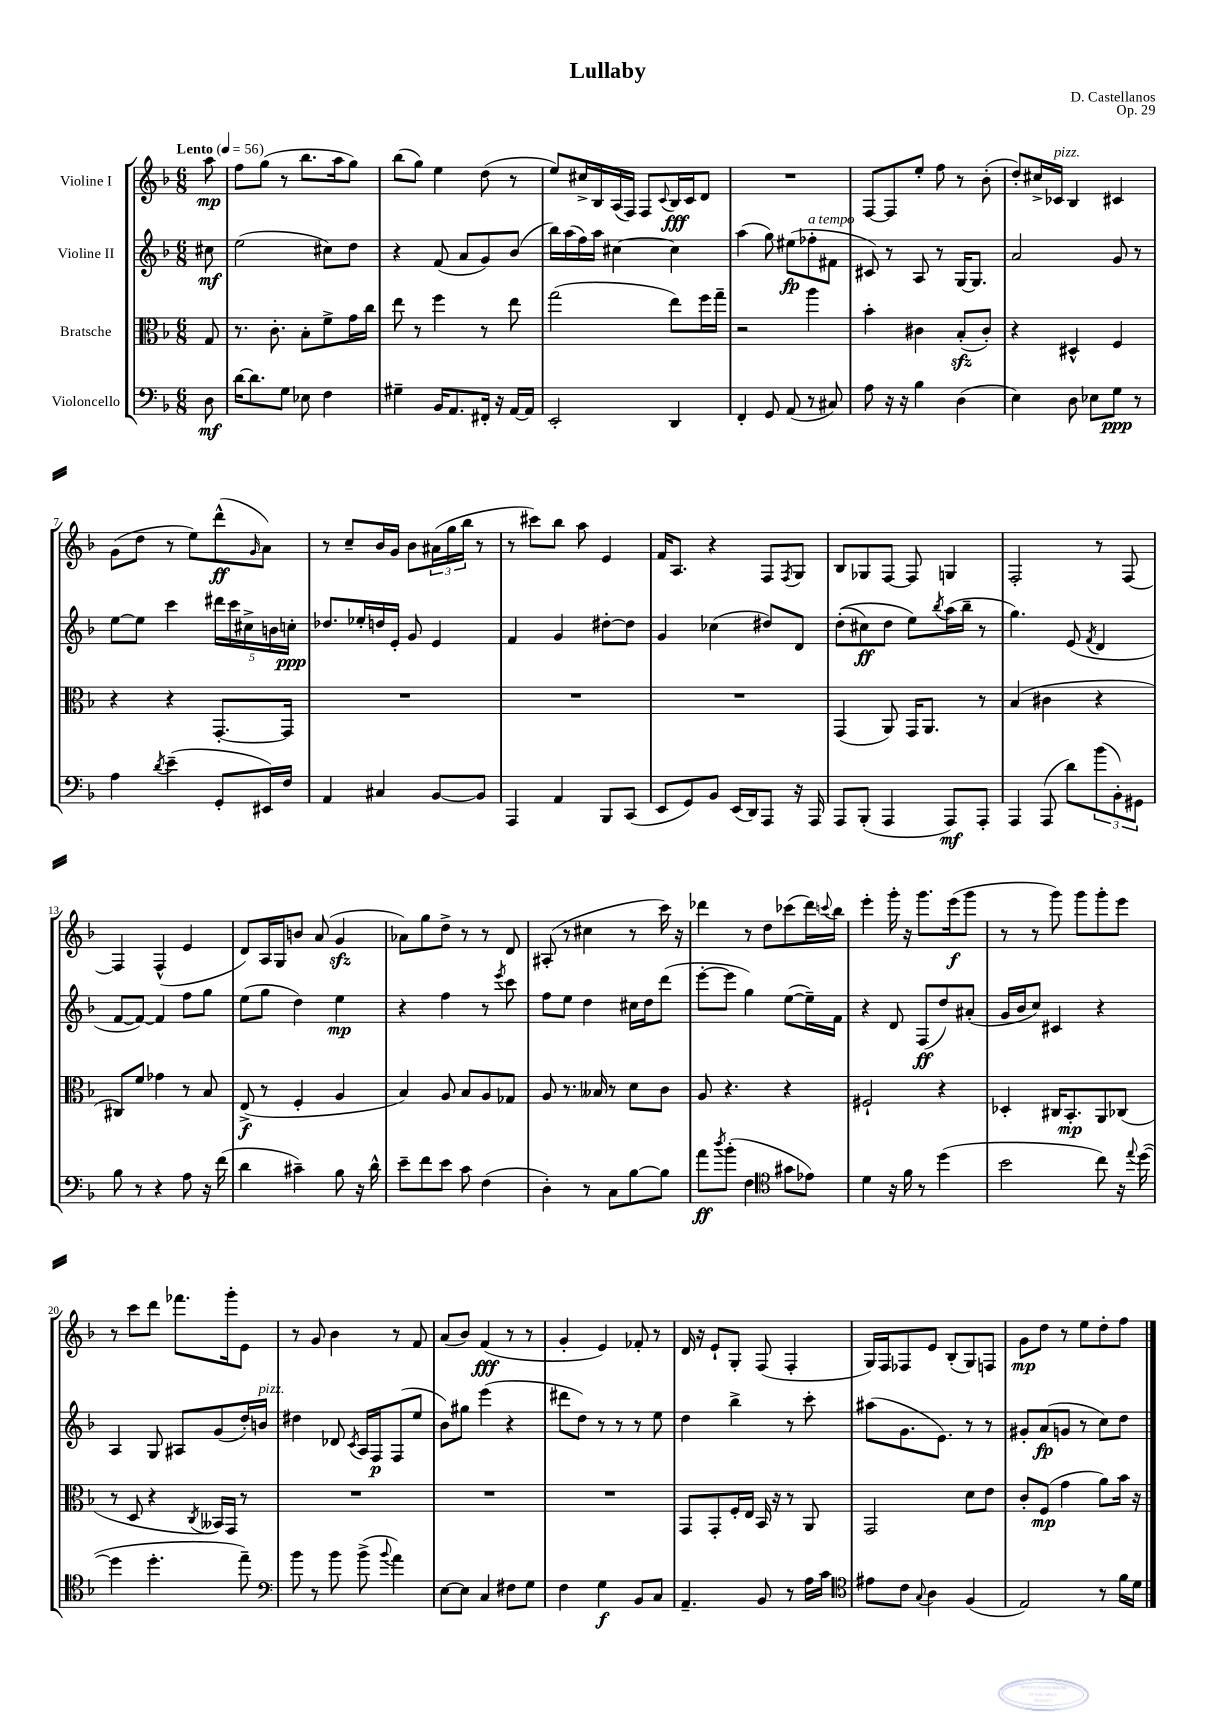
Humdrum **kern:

**kern	**dynam	**kern	**dynam	**kern	**dynam	**kern	**dynam
*part4	*part4	*part3	*part3	*part2	*part2	*part1	*part1
*staff4	*staff4	*staff3	*staff3	*staff2	*staff2	*staff1	*staff1
*I"Violoncello	*	*I"Bratsche	*	*I"Violine II	*	*I"Violine I	*
*clefF4	*	*clefC3	*	*clefG2	*	*clefG2	*
*k[b-]	*	*k[b-]	*	*k[b-]	*	*k[b-]	*
*M6/8	*	*M6/8	*	*M6/8	*	*M6/8	*
*MM56	*	*MM56	*	*MM56	*	*MM56	*
=	=	=	=	=	=	=	=
!	!	!	!	!	!	!LO:TX:a:B:t=Lento	!
8D\	mf	8G/	.	8cc#X\	mf	8aa\	mp
=1	=1	=1	=1	=1	=1	=1	=1
[16d\KL	.	8.r	.	(2ee\	.	8ff\L	.
8.d\]	.	.	.	.	.	.	.
.	.	.	.	.	.	(8gg\J	.
.	.	8.c'\	.	.	.	.	.
8G\J	.	.	.	.	.	8r	.
8E-X\	.	8B-'\L	.	.	.	8.bb-\L	.
4F\	.	8f^\	.	8cc#X\L)	.	.	.
.	.	.	.	.	.	16aa\k	.
.	.	16g\L	.	8dd\J	.	8gg\J)	.
.	.	16cc\JJ	.	.	.	.	.
=2	=2	=2	=2	=2	=2	=2	=2
4G#X~\	.	8ee\	.	4r	.	(8bb-\L	.
.	.	8r	.	.	.	8gg\J)	.
16BB-/KL	.	4ff\	.	(8f/	.	4ee\	.
8.AA/	.	.	.	.	.	.	.
.	.	.	.	8a/L	.	.	.
16FF#X'/Jk	.	8r	.	8g/)	.	(8dd\	.
16r	.	.	.	.	.	.	.
[16AA/LL	.	8ee\	.	(8b-/J	.	8r	.
16AA/JJ]	.	.	.	.	.	.	.
=3	=3	=3	=3	=3	=3	=3	=3
2EE'/	.	(2gg\	.	16bb-\LL)	.	8ee/L)	.
.	.	.	.	(16aa\	.	.	.
.	.	.	.	16ff\)	.	16cc#X^/L	.
.	.	.	.	16aa\JJ	.	16B-/	.
.	.	.	.	[4cc#X\	.	(16A/	.
.	.	.	.	.	.	16F/JJ)	.
.	.	.	.	.	.	8F/L	.
.	.	.	.	.	.	8qqc/	.
4DD/	.	8ee\L)	.	4cc#\]	.	16B-/L	fff
.	.	.	.	.	.	16c/J	.
.	.	16ff\L	.	.	.	8d/J	.
.	.	16gg~\JJ	.	.	.	.	.
=4	=4	=4	=4	=4	=4	=4	=4
4FF'/	.	2r	.	(4aa\	.	2.r	.
8GG/	.	.	.	8gg\)	.	.	.
(8AA/	.	.	.	(8ee#X\L	fp	.	.
!	!	!	!	!LO:TX:a:i:t=a tempo	!	!	!
8r	.	4aa\	.	8ff-X'\	.	.	.
8C#X/)	.	.	.	8f#X\J	.	.	.
=5	=5	=5	=5	=5	=5	=5	=5
8A\	.	4b-'\	.	8c#X/)	.	[8F/L	.
16r	.	.	.	8r	.	8F/]	.
16r	.	.	.	.	.	.	.
4B-\	.	4c#X\	.	8A/	.	8ee'/J	.
.	.	.	.	8r	.	8ff\	.
(4D\	.	(8B-zz'/L	.	[16G/KL	.	8r	.
.	.	.	.	8.G/J]	.	.	.
.	.	8c#'/J)	.	.	.	(8b-'\	.
=6	=6	=6	=6	=6	=6	=6	=6
4E\)	.	4r	.	2a/	.	8dd'/L)	.
.	.	.	.	.	.	16cc#X^/L	.
!	!	!	!	!	!	!LO:TX:a:i:t=pizz.	!
.	.	.	.	.	.	16c-X/JJ	.
8D\	.	4D#X^^/	.	.	.	4B-/	.
8E-X\L	.	.	.	.	.	.	.
8G\J	ppp	4F/	.	8g/	.	4c#X/	.
8r	.	.	.	8r	.	.	.
!!LO:LB:g=z
=7	=7	=7	=7	=7	=7	=7	=7
4A\	.	4r	.	[8ee\L	.	(8g\L	.
.	.	.	.	8ee\J]	.	8dd\J	.
8qd/	.	.	.	.	.	.	.
(4e~\	.	4r	.	4ccc\	.	8r	.
.	.	.	.	.	.	8ee\L)	.
8GG'/L	.	[8.GG'/L	.	20ddd#X\LL	.	(8ddd^^\	ff
.	.	.	.	20ccc\	.	.	.
.	.	.	.	20cc#X^\	.	.	.
.	.	.	.	.	.	16qqg/	.
16EE#X/L)	.	.	.	.	.	8a\J)	.
.	.	.	.	20bn\	.	.	.
16F/JJ	.	16GG/Jk]	.	.	.	.	.
.	.	.	.	20ccn'\JJ	ppp	.	.
=8	=8	=8	=8	=8	=8	=8	=8
4AA/	.	2.r	.	8.dd-X/L	.	8r	.
.	.	.	.	.	.	8cc~/L	.
.	.	.	.	16ee-X'/L	.	.	.
4C#X/	.	.	.	16ddn/	.	16b-/L	.
.	.	.	.	16e'/JJ	.	16g/JJ	.
.	.	.	.	8g/	.	8b-\L	.
[8BB-/L	.	.	.	4e/	.	(24a#X\L	.
.	.	.	.	.	.	24gg\	.
.	.	.	.	.	.	24bb-\JJ	.
8BB-/J]	.	.	.	.	.	8r	.
=9	=9	=9	=9	=9	=9	=9	=9
4AAA/	.	2.r	.	4f/	.	8r	.
.	.	.	.	.	.	8ccc#X\L)	.
4AA/	.	.	.	4g/	.	8bb-\J	.
.	.	.	.	.	.	8aa\	.
8BBB-/L	.	.	.	[8dd#X'\L	.	4e/	.
(8CC/J	.	.	.	8dd#\J]	.	.	.
=10	=10	=10	=10	=10	=10	=10	=10
8EE/L	.	2.r	.	4g/	.	16f/KL	.
.	.	.	.	.	.	8.A/J	.
8GG/)	.	.	.	.	.	.	.
8BB-/J	.	.	.	(4cc-X\	.	4r	.
(16EE/LL	.	.	.	.	.	.	.
16DD/J)	.	.	.	.	.	.	.
8AAA/J	.	.	.	8dd#X/L)	.	8F/L	.
.	.	.	.	.	.	8qF/	.
16r	.	.	.	8d/J	.	8G/J	.
16AAA/	.	.	.	.	.	.	.
=11	=11	=11	=11	=11	=11	=11	=11
8AAA/L	.	(4GG/	.	((8dd'\L	.	8B-/L	.
(8BBB-'/J	.	.	.	8cc#X\)	ff	8G-X/	.
4AAA/	.	8AA/)	.	8dd\J	.	[8F/J	.
.	.	16GG/KL	.	8ee\L)	.	8F/]	.
.	.	8.AA/J	.	.	.	.	.
.	.	.	.	8qbb-/	.	.	.
8AAA/L)	mf	.	.	(16aa\L	.	4Gn/	.
.	.	.	.	16bb-~\JJ	.	.	.
8AAA'/J	.	8r	.	8r	.	.	.
=12	=12	=12	=12	=12	=12	=12	=12
4AAA/	.	(4B-/	.	4.gg\)	.	2F'/	.
(8AAA/	.	4c#X\	.	.	.	.	.
8d\L)	.	.	.	(8e/	.	.	.
.	.	.	.	8qf/	.	.	.
(12b-\	.	4r	.	4d/	.	8r	.
12BB-'\)	.	.	.	.	.	.	.
.	.	.	.	.	.	[8F/	.
12GG#X\J	.	.	.	.	.	.	.
!!LO:LB:g=z
=13	=13	=13	=13	=13	=13	=13	=13
8B-\	.	8C#X/L)	.	[8f/L	.	4F/]	.
8r	.	8f/J	.	8f/J_)	.	.	.
4r	.	4g-X\	.	4f/]	.	(4F^^/	.
8A\	.	8r	.	8ff\L	.	4e/	.
16r	.	8B-/	.	8gg\J	.	.	.
(16f\	.	.	.	.	.	.	.
=14	=14	=14	=14	=14	=14	=14	=14
4d\	.	(8E^/	f	(8ee\L	.	8d/L)	.
.	.	8r	.	8gg\J	.	16A/L	.
.	.	.	.	.	.	16G/J	.
4c#X~\)	.	4F'/	.	4dd\)	.	8bn/J	.
.	.	.	.	.	.	(8a/	.
8B-\	.	4A/	.	4ee\	mp	4gzz/	.
16r	.	.	.	.	.	.	.
16d^^\	.	.	.	.	.	.	.
=15	=15	=15	=15	=15	=15	=15	=15
8e~\L	.	4B-/)	.	4r	.	8a-X\L)	.
8f\	.	.	.	.	.	8gg\	.
8e\J	.	8A/	.	4ff\	.	8dd^\J	.
8c\	.	8B-/L	.	.	.	8r	.
(4F\	.	8A/	.	8r	.	8r	.
.	.	.	.	8qeee/	.	.	.
.	.	8G-X/J	.	8ccc\	.	8d/	.
=16	=16	=16	=16	=16	=16	=16	=16
4D'\)	.	8A/	.	8ff\L	.	(8A#X'/	.
.	.	8.r	.	8ee\J	.	8r	.
8r	.	.	.	4dd\	.	4cc#X\	.
.	.	16B--X/	.	.	.	.	.
8C\L	.	8r	.	.	.	.	.
[8B-\	.	8d\L	.	16cc#X\LL	.	8r	.
.	.	.	.	16dd\J	.	.	.
8B-\J]	.	8c\J	.	(8ddd\J	.	16ccc\)	.
.	.	.	.	.	.	16r	.
=17	=17	=17	=17	=17	=17	=17	=17
8a\L	ff	8A/	.	[8eee'\L	.	4ddd-X\	.
8qdd/	.	.	.	.	.	.	.
(8b-'\J	.	4.r	.	8eee\J]	.	.	.
4F\	.	.	.	4gg\)	.	8r	.
.	.	.	.	.	.	8dd\L	.
*clefC4	*	*	*	*	*	*	*
8g#X\L	.	4r	.	([8ee\L	.	(8ccc-X\	.
8e-X\J)	.	.	.	16ee~\L])	.	16ddd-\L)	.
.	.	.	.	.	.	8qqcccn/	.
.	.	.	.	16f\JJ	.	16bb-\JJ	.
=18	=18	=18	=18	=18	=18	=18	=18
4d\	.	2F#X`/	.	4r	.	4eee'\	.
16r	.	.	.	8d/	.	16ggg'\	.
16f\	.	.	.	.	.	16r	.
8r	.	.	.	(8F/L	ff	8.ggg\L	.
(4dd\	.	4r	.	8dd/)	.	.	.
.	.	.	.	.	.	(16eee\k	f
.	.	.	.	(8a#X'/J	.	8ggg\J	.
=19	=19	=19	=19	=19	=19	=19	=19
2b-\	.	4D-X'/	.	16g/LL	.	8r	.
.	.	.	.	16b-/J	.	.	.
.	.	.	.	8cc/J)	.	8r	.
.	.	16C#X/KL	.	4c#X/	.	8ggg\)	.
.	.	8.BB-'/	mp	.	.	.	.
.	.	.	.	.	.	8ggg\L	.
8cc\)	.	8AA/	.	4r	.	8ggg'\	.
16r	.	(8C-X/J	.	.	.	8eee\J	.
8qqee/	.	.	.	.	.	.	.
([16dd\	.	.	.	.	.	.	.
!!LO:LB:g=z
=20	=20	=20	=20	=20	=20	=20	=20
4dd\]	.	8r	.	4A/	.	8r	.
.	.	8D/	.	.	.	8ccc\L	.
4.dd'\	.	4r	.	8G/	.	8ddd\J	.
.	.	.	.	8A#X/L	.	8.fff-X\L	.
.	.	8qC/	.	.	.	.	.
.	.	16BB--X/LL)	.	(8g/	.	.	.
.	.	16GG/JJ	.	.	.	16ggg'\k	.
8ee~\)	.	8r	.	16dd'/L)	.	8e\J	.
!	!	!	!	!LO:TX:a:i:t=pizz.	!	!	!
.	.	.	.	16bn/JJ	.	.	.
=21	=21	=21	=21	=21	=21	=21	=21
*clefF4	*	*	*	*	*	*	*
8b-\	.	2.r	.	4dd#X\	.	8r	.
8r	.	.	.	.	.	8g/	.
8b-\	.	.	.	8d-X/	.	4b-\	.
.	.	.	.	8qc/	.	.	.
(8b-^\	.	.	.	16A/LL	.	.	.
.	.	.	.	16F/J	p	.	.
8qqb-/	.	.	.	.	.	.	.
4a\)	.	.	.	(8F/	.	8r	.
.	.	.	.	8ee/J	.	8f/	.
=22	=22	=22	=22	=22	=22	=22	=22
[8E\L	.	2.r	.	8b-\L)	.	(8a/L	.
8E\J]	.	.	.	8gg#X\J	.	8b-/J)	.
4C/	.	.	.	(4eee\	.	(4f/	fff
8F#X\L	.	.	.	4r	.	8r	.
8G\J	.	.	.	.	.	8r	.
=23	=23	=23	=23	=23	=23	=23	=23
4F\	.	2.r	.	8ddd#X\L	.	4g'/	.
.	.	.	.	8dd\J)	.	.	.
4G\	f	.	.	8r	.	4e/)	.
.	.	.	.	8r	.	.	.
8BB-/L	.	.	.	8r	.	8f-X'/	.
8C/J	.	.	.	8ee\	.	8r	.
=24	=24	=24	=24	=24	=24	=24	=24
4.AA~/	.	8GG/L	.	4dd\	.	16d/	.
.	.	.	.	.	.	16r	.
.	.	8GG'/	.	.	.	8e`/L	.
.	.	16F'/L	.	4bb-^\	.	8G'/J	.
.	.	16E/JJ	.	.	.	.	.
8BB-/	.	16BB-/	.	.	.	(8F/	.
.	.	16r	.	.	.	.	.
8r	.	8r	.	8r	.	4F'/	.
16A\LL	.	8AA/	.	8ccc'\	.	.	.
16c\JJ	.	.	.	.	.	.	.
=25	=25	=25	=25	=25	=25	=25	=25
*clefC4	*	*	*	*	*	*	*
8e#X\L	.	2GG/	.	(8aa#X\L	.	16G/LL)	.
.	.	.	.	.	.	16F/J	.
8c\J	.	.	.	8.g\	.	8F-X/	.
8qqG/	.	.	.	.	.	.	.
4A\	.	.	.	.	.	8e/J	.
.	.	.	.	8.e\J)	.	.	.
.	.	.	.	.	.	(8B-'/L	.
(4F/	.	8d\L	.	8r	.	8G/)	.
.	.	8e\J	.	8r	.	8Fn/J	.
=26	=26	=26	=26	=26	=26	=26	=26
2E/)	.	8c'/L	.	8g#X'/L	.	8g\L	mp
.	.	(8F/J	mp	(8a/	fp	8dd\J	.
.	.	4g\	.	8gn/J	.	8r	.
.	.	.	.	8r	.	8ee\L	.
8r	.	8a\L)	.	8cc\L)	.	8dd'\	.
16f\LL	.	16b-\Jk	.	8dd\J	.	8ff\J	.
16d\JJ	.	16r	.	.	.	.	.
==	==	==	==	==	==	==	==
*-	*-	*-	*-	*-	*-	*-	*-
